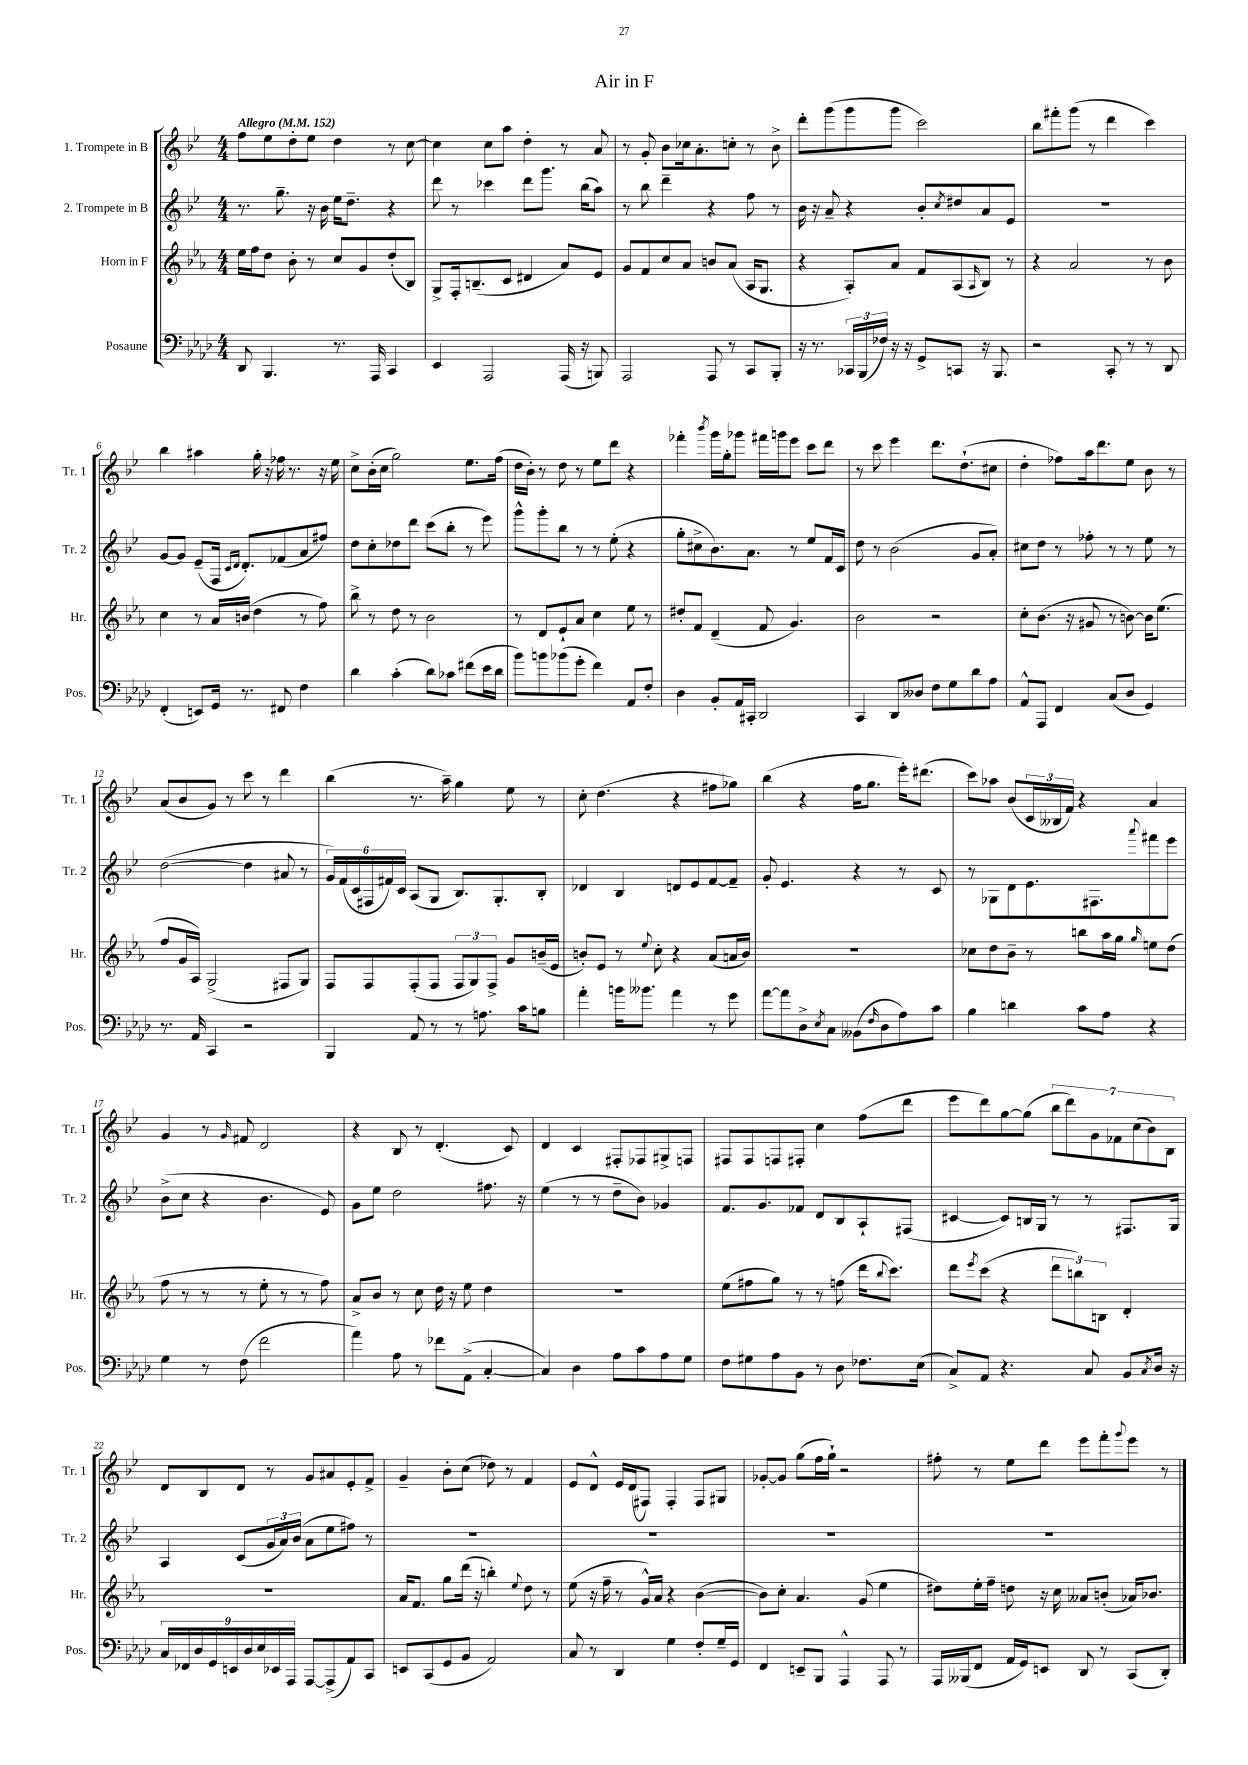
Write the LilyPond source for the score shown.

\header { title = "Air in F" }
<<
\new StaffGroup <<
\new Staff = "s0" \with { instrumentName = "1. Trompete in B" shortInstrumentName = "Tr. 1" } {
    \clef treble \key bes \major \numericTimeSignature \time 4/4 \tempo "Allegro" 4 = 152
    f''8 ees''8 d''8-. ees''8 d''4 r8 c''8~ |
    c''4 c''8 a''8 d''4-. r8 a'8 |
    r8 g'8-. bes'8 ces''16 a'8.-. c''8-. r8 bes'8-> |
    d'''8-. g'''8( g'''8 g'''8 c'''2) |
    bes''8 fis'''8-. g'''8( r8 d'''4 c'''4) |
    bes''4 ais''4 g''16-. r16 fes''16 r8. r16 ees''16 |
    c''8-> bes'16-.( c''16 g''2) ees''8. f''16( |
    d''16 bes'16-.) r8 d''8 r8 ees''8 d'''8 r4 |
    fes'''4-. \acciaccatura { bes'''8 } g'''16 g''16-. ges'''8 fis'''16 g'''16 ees'''8 c'''8 d'''8 |
    r8 c'''8 ees'''4 d'''8. d''8.-!( cis''8 |
    d''4-. fes''8) a''16 d'''8. ees''8 bes'8 r8 |
    a'8( bes'8 g'8) r8 c'''8 r8 d'''4 |
    bes''4( r8. a''16--) g''4 ees''8 r8 |
    c''8-. d''4.( r4 fis''8 ges''8) |
    bes''4( r4 f''16 g''8. ees'''16-.) dis'''8.( |
    c'''8) aes''8 bes'8( \tuplet 3/2 { c'16 beses16 f'16) } r4 a'4 |
    g'4 r8 \grace { g'16 } fis'8 d'2 |
    r4 bes8 r8 d'4.-.( c'8) |
    d'4 c'4 fis8-. fes8 gis8-> f8 |
    fis8 fis8 f8 fis8-. c''4 f''8( d'''8 |
    ees'''8 d'''8) g''8~ g''8( \tuplet 7/4 { bes''8 d'''8) g'8 fes'8 c''8( bes'8) bes8 } |
    d'8 bes8 d'8 r8 g'8 ais'8 ees'8-. f'8-> |
    g'4-- bes'8-. c''8( des''8) r8 f'4 |
    ees'8 d'8-^ ees'16 d'16( fis8) fis4-. fis8 gis8 |
    ges'8~-. ges'8 g''8( f''16 g''16-!) r2 |
    fis''8-. r8 ees''8 d'''8 ees'''8 f'''8-. \appoggiatura { g'''8 } ees'''8 r8 \bar "|." |
}
\new Staff = "s1" \with { instrumentName = "2. Trompete in B" shortInstrumentName = "Tr. 2" } {
    \clef treble \key bes \major \numericTimeSignature \time 4/4
    r8. g''8.-- r16 bes'16 ees''16 d''8.-- r4 |
    d'''8 r8 ces'''4 d'''8 g'''8. bes''16( a''8) |
    r8 bes''8 d'''4-- r4 f''8 r8 |
    bes'16 r16 a'8-- r4 bes'8-. \acciaccatura { c''8 } dis''8 a'8 ees'8 |
    R1 |
    g'8~ g'8 ees'8--( f16 \grace { c'16 d'16 } d'8.-.) fes'8( a'8 fis''8) |
    d''8 c''8-. des''8 d'''8 c'''8( bes''8-. r8 ees'''8) |
    g'''8-^ g'''8-. bes''8 r8 r8 ees''8-.( r4 |
    g''8-. cis''8-> bes'8.) a'8. r8 ees''8 f'16 c'16 |
    d''8 r8 bes'2( g'8 a'8-.) |
    cis''8 d''8 r8 fes''8-. r8 r8 ees''8 r8 |
    d''2~( d''4 ais'8 r8 |
    \tuplet 6/4 { g'16) f'16( c'16 fis16 fis'16) c'16 } a8( g8 bes8.) g8.-. bes8-. |
    des'4 bes4 d'8 ees'8 f'8~ f'8-- |
    g'8-. ees'4. r4 r8 c'8 |
    r8 ges8 d'8 ees'8. fis8. \appoggiatura { a'''8 } fis'''8 ees'''8 |
    bes'8->( c''8 r4 bes'4. ees'8) |
    g'8 ees''8 d''2 fis''8. r16 |
    ees''4( r8 r8 d''8-- bes'8) ges'4 |
    f'8. g'8. fes'8 d'8 bes8 a8-! fis8( |
    cis'4~ cis'8) b16 g16 r8 r8 fis8. g16 |
    a4 c'8( \tuplet 3/2 { g'16 a'16) bes'16( } a'8 ees''8 fis''8) r8 |
    R1 |
    R1 |
    R1 |
    R1 \bar "|." |
}
\new Staff = "s2" \with { instrumentName = "Horn in F" shortInstrumentName = "Hr." } {
    \clef treble \key ees \major \numericTimeSignature \time 4/4
    ees''16 f''16 d''8 bes'8-. r8 c''8 g'8 d''8-.( bes8) |
    g8-> f16-. b8.--( c'8 dis'4 aes'8) ees'8 |
    g'8 f'8 c''8 aes'8 b'8 aes'8( aes16 g8. |
    r4 aes8-.) aes'8 f'8 aes8( \grace { aes16 } bes8) r8 |
    r4 aes'2 r8 bes'8 |
    c''4 r8 aes'16 b'16( d''4 r8 f''8) |
    bes''8-> r8 d''8 r8 bes'2 |
    r8 d'8 ees'8-! aes'8 c''4 ees''8 r8 |
    dis''8-. f'8 d'4--( f'8 g'4.) |
    bes'2 r2 |
    c''8-. bes'8.( r16 gis'8 r8 b'8~) b'16 ees''8.( |
    f''8 g'16 aes16) g2->( fis8 g8) |
    f8 f8 f8-.( f8 \tuplet 3/2 { f8 g8) f8-> } g'8 b'16--( ees'16 |
    b'8-.) ees'8 r8 \appoggiatura { ees''8 } c''8-. r4 aes'8( a'16 b'16) |
    R1 |
    ces''8 d''8 bes'8-- r8 b''8 aes''16 g''16 \grace { g''16 } e''8 d''8( |
    f''8 r8 r8 r8 ees''8-. r8 r8 f''8) |
    aes'8-> bes'8 r8 c''8 d''16 r16 ees''8 d''4 |
    R1 |
    ees''8( fis''8 g''8) r8 r8 f''8( d'''16 \appoggiatura { bes''8 } c'''8.) |
    d'''8 \acciaccatura { ees'''8 } c'''8( r4 \tuplet 3/2 { d'''8 b''8) b8 } d'4-. |
    R1 |
    aes'16 f'8. g''8 d'''16( r16 b''4-.) \appoggiatura { ees''8 } d''8 r8 |
    ees''8( r16 f''16-- r8 g'16-^) aes'16 r4 bes'4~( |
    bes'8) c''8-. aes'4. g'8( ees''4 |
    dis''8) ees''16-. f''16-- d''8 r16 c''16 aeses'8 b'8-.( aes'16) bes'8. \bar "|." |
}
\new Staff = "s3" \with { instrumentName = "Posaune" shortInstrumentName = "Pos." } {
    \clef bass \key aes \major \numericTimeSignature \time 4/4
    des,8 bes,,4. r8. aes,,16 c,4 |
    ees,4 aes,,2 aes,,16( r16 b,,8) |
    aes,,2 aes,,8 r8 c,8 bes,,8-. |
    r16 r8. \tuplet 3/2 { ces,16 bes,,16( fes16) } r16 r16 g,8-> c,8 r16 bes,,8. |
    r2 c,8-. r8 r8 des,8 |
    f,4-.( e,8) g,16 r8. fis,8 f4 |
    des'4 c'4-.( des'8) ces'8 fis'8( ees'16 des'16 |
    bes'8) b'8 bes'8( g'8-. f'4) aes,8 f8-. |
    des4 bes,8-. aes,16 cis,16-. des,2 |
    c,4 des,8 deses8 f8 g8 des'8 aes8 |
    aes,8-^ aes,,8 f,4 c8( des8 g,4) |
    r8. aes,16 c,4 r2 |
    bes,,4 aes,8 r8 r8 a8. c'16 b8 |
    aes'4-. b'16 beses'8. aes'4 r8 g'8 |
    aes'8~ aes'8 des8-> \acciaccatura { ees8 } c8 beses,8( \grace { f16 } des8 aes8) c'8 |
    bes4 d'4 c'8 aes8 r4 |
    g4 r8 f8( f'2 |
    aes'4) aes8 r8 fes'8 aes,8->( c4~-. |
    c4) des4 aes8 c'8 aes8 g8 |
    f8 gis8 aes8 bes,8 r8 des8 fes8. ees16( |
    c8->) aes,8 r4. c8 bes,8 \acciaccatura { c8 } des16 r16 |
    \tuplet 9/8 { c16 fes,16 des16 g,16 e,16 des16 ees16 ees,16 aes,,16 } aes,,8~ aes,,8->( aes,8) c,8 |
    e,8 c,8( g,8 bes,8 aes,2) |
    c8 r8 des,4 g4 f8-. g16-- g,16 |
    f,4 e,8-- bes,,8 aes,,4-^ aes,,8 r8 |
    aes,,16 beses,,16( f,8 aes,16 g,16) e,8 des,8 r8 c,8( des,8-.) \bar "|." |
}
>>
>>
